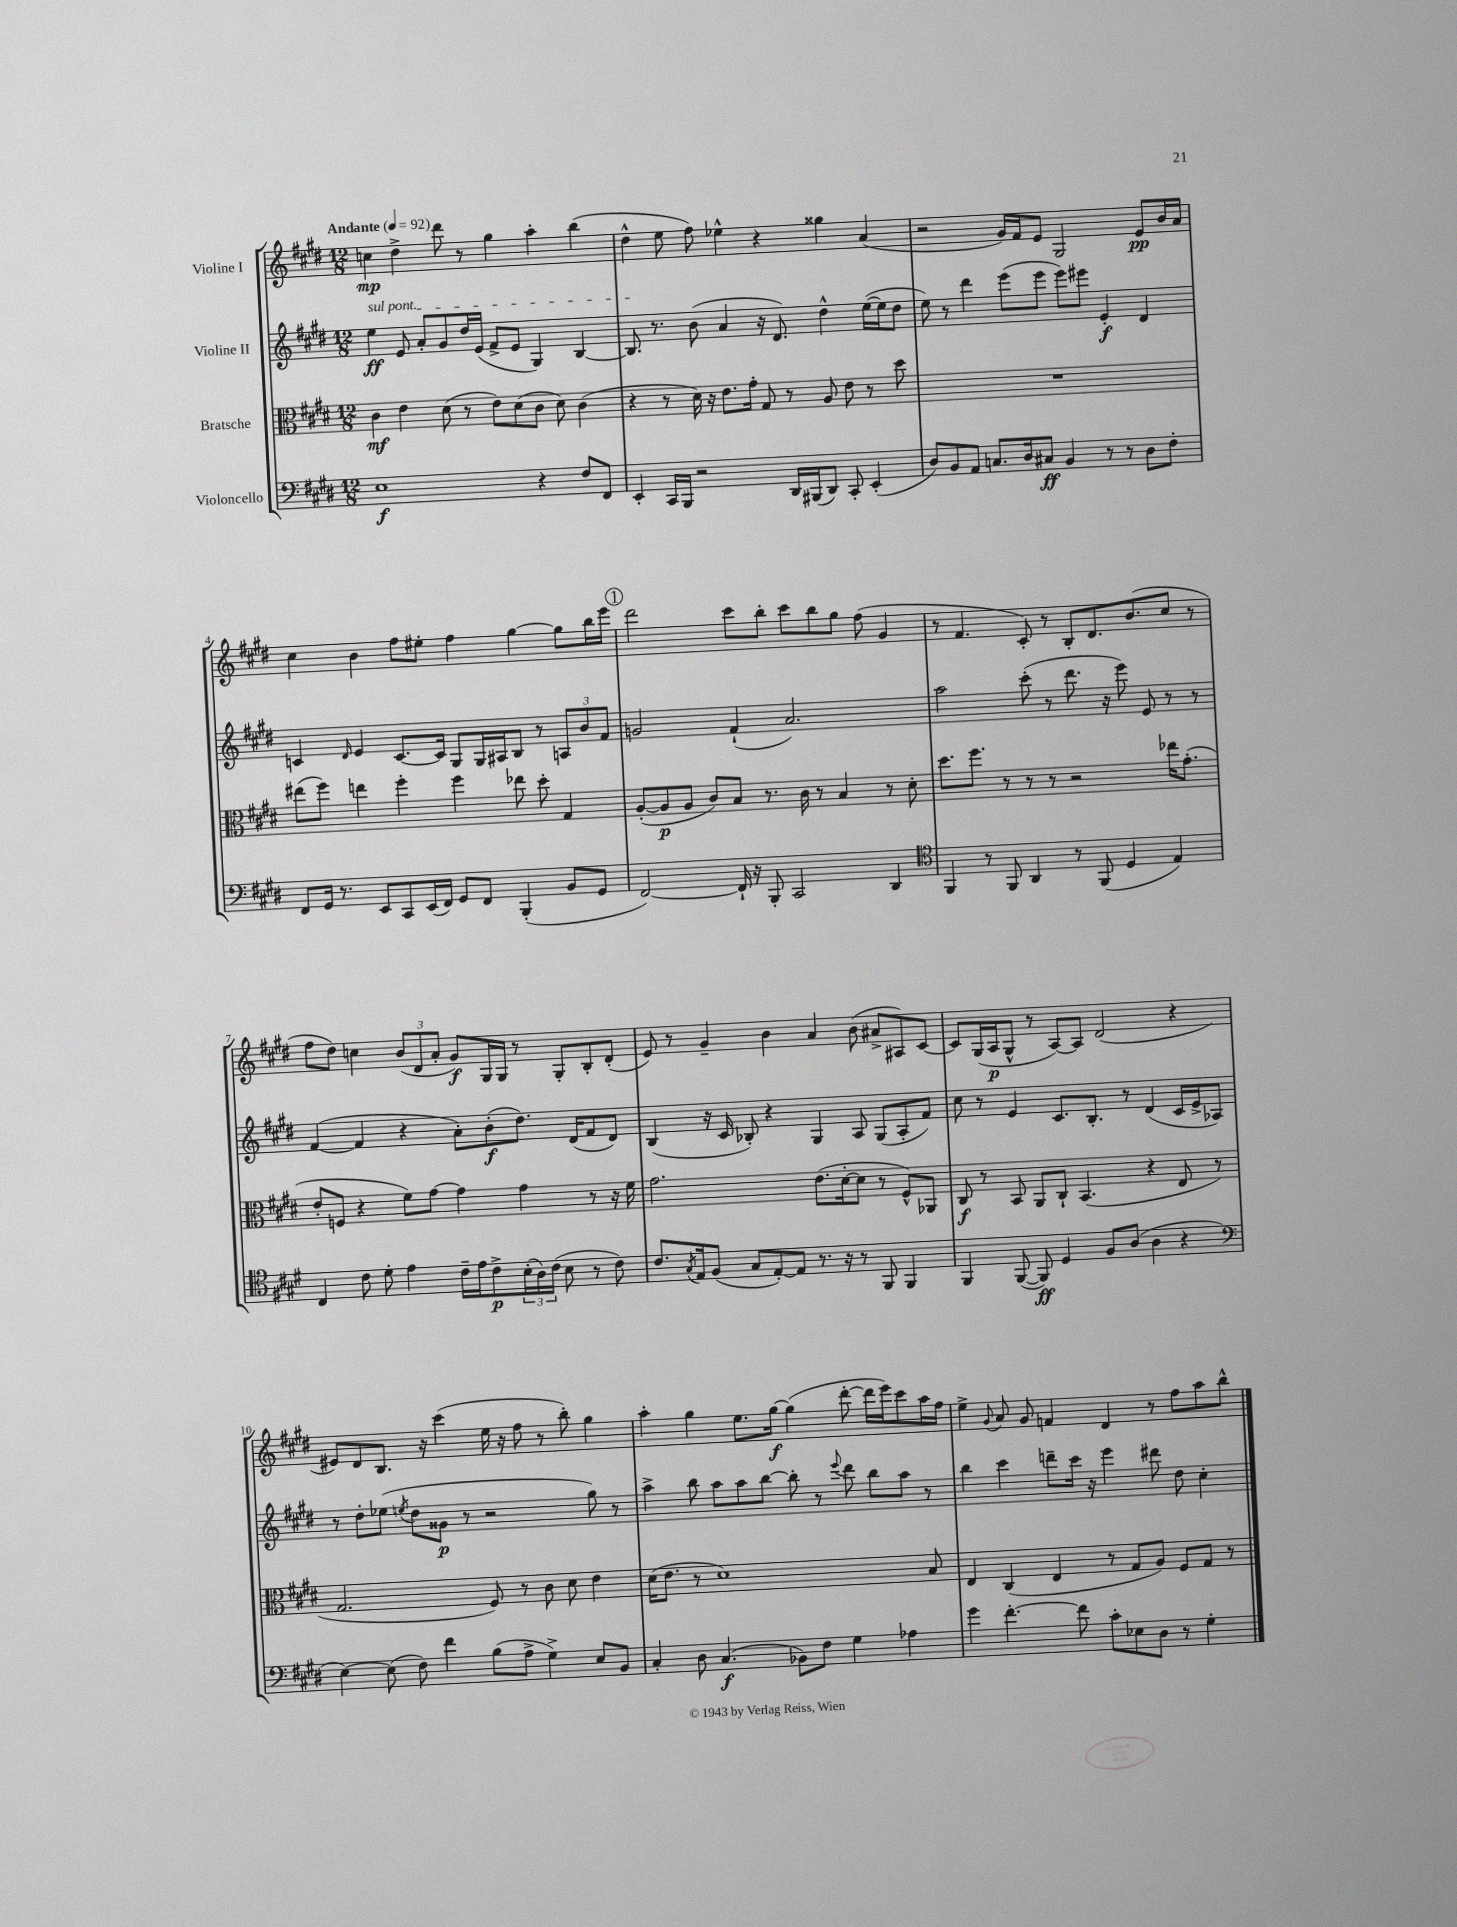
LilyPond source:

<<
\new StaffGroup <<
\new Staff = "s0" \with { instrumentName = "Violine I" } {
    \clef treble \key e \major \numericTimeSignature \time 12/8 \tempo "Andante" 4 = 92
    c''4\mp dis''4-> dis'''8 r8 gis''4 a''4-. b''4( |
    dis''4-^ e''8 fis''8) ees''4-^ r4 gisis''4 a'4( |
    r2 gis'16) fis'16 e'8 gis2 e'8\pp b'16 a'16 |
    cis''4 b'4 fis''8 eis''8-. fis''4 gis''4~ gis''8 b''16 e'''16 |
    \mark \markup { \circle "1" } dis'''2 cis'''8 b''8-. cis'''8 b''8 gis''8 fis''8( gis'4 |
    r8 fis'4. cis'8-.) r8 b8-. dis'8. b'8.( cis''8 r8 |
    fis''8 dis''8) c''4 \tuplet 3/2 { b'8( dis'8 a'8-. } gis'8\f) gis16 gis16 r8 gis8-. b8-. dis'8-.( |
    e'8) r8 gis'4-- b'4 a'4 b'8( ais'8-> ais8) cis'8~ |
    cis'8 gis16( a16\p gis8-^ r8 a8~) a8 dis'2( r4 |
    eis'8) dis'8 b8. r16 cis'''4( e''16 r16 fis''8 r8 b''8-.) gis''4 |
    a''4-. gis''4 e''8. gis''16~\f gis''4( dis'''8~-. dis'''16 e'''16) cis'''8 a''16 fis''16 |
    e''4-> \appoggiatura { gis'8 } a'8 gis'8 f'4 dis'4 r8 fis''8 a''8 b''8-^ \bar "|." |
}
\new Staff = "s1" \with { instrumentName = "Violine II" } {
    \clef treble \key e \major \numericTimeSignature \time 12/8
    \once \override TextSpanner.bound-details.left.text = \markup { \italic "sul pont." } e''4\ff\startTextSpan e'8 a'8-. gis'8 dis''16 e'16( fis'8-> e'8 gis4) b4~ |
    b8.\stopTextSpan r8. b'8( a'4 r16 dis'8.) dis''4-^ e''16~( e''16 dis''8 |
    e''8) r8 dis'''4 e'''8( e'''8 e'''8) eis'''8 e'4-.\f dis'4 |
    c'4 \grace { dis'16 } e'4 c'8.~ c'16 gis8 gis16 ais16 b8 r8 \tuplet 3/2 { a8 b'8 fis'8 } |
    \mark \markup { \circle "1" } g'2 fis'4-!( a'2.) |
    a''2 cis'''8-.( r8 dis'''8. r16 e'''8) e'8 r8 r8 |
    fis'4~( fis'4 r4 a'8-.) b'8-.\f( dis''8.) dis'16( fis'8 dis'8) |
    b4( r16 cis'16 bes8-.) r4 gis4 a8 gis8( a8-. fis'8) |
    cis''8 r8 e'4 cis'8. b8.-. r8 dis'4( cis'16 e'16-> aes8) |
    r8 dis''8-. ees''8( \acciaccatura { e''8 } dis''8 gisis'8\p r8 r2 gis''8) r8 |
    a''4-> b''8 a''8 a''8 b''8~ b''8-. r8 \appoggiatura { e'''8 } dis'''8 b''8 a''8 r8 |
    b''4 cis'''4 d'''8-- cis'''16 r16 e'''4 dis'''8 dis''8 cis''4-. \bar "|." |
}
\new Staff = "s2" \with { instrumentName = "Bratsche" } {
    \clef alto \key e \major \numericTimeSignature \time 12/8
    cis'4\mf e'4 dis'8( r8 e'8) dis'8( cis'8 dis'8) cis'4( |
    r4 r8 dis'16) r16 e'8. gis'16-. gis8 r8 a8 e'8 r8 dis''8 |
    R1. |
    eis''8( fis''8) e''4 fis''4-. fis''4 ees''8 dis''8-. gis4 |
    \mark \markup { \circle "1" } a8~-.( a8\p a8 cis'8) b8 r8. cis'16 r8 b4 r8 dis'8-. |
    dis''8. fis''8. r8 r8 r8 r2 ees''16 gis'8.-.( |
    e'8-. f8 r4 fis'8) gis'8~ gis'4 gis'4 r8 r16 fis'16 |
    gis'2. e'8.( dis'16~-. dis'8 r8 fis8-^) aes,8 |
    cis8\f r8 b,8 a,8 cis8-! b,4.( r4 e8 r8 |
    gis2. fis8) r8 cis'8 dis'8 e'4 |
    dis'16( e'8. r8 dis'1) b8 |
    e4 cis4( e4 r8 gis8 a8) fis8 gis8 r8 \bar "|." |
}
\new Staff = "s3" \with { instrumentName = "Violoncello" } {
    \clef bass \key e \major \numericTimeSignature \time 12/8
    e1\f r4 fis8 fis,8 |
    e,4-. cis,16 b,,16 r2 dis,16 bis,,16( dis,8) cis,8-. e,4-.( |
    dis8) b,8 a,8 c8. dis16 cis8\ff b,4 r8 r8 dis8 fis8-. |
    fis,8 gis,16 r8. e,8 cis,8 e,16( fis,16) gis,8 fis,8 b,,4-.( b,8 gis,8 |
    \mark \markup { \circle "1" } fis,2~) fis,16-! r16 b,,8-. cis,2 dis,4 |
    \clef tenor fis,4 r8 fis,8 a,4 r8 fis,8( dis4 e4) |
    cis4 cis'8 dis'8-. e'4 cis'16-- e'16 cis'8->\p \tuplet 3/2 { b16-.( a16) cis'16( } b8 r8 cis'8) |
    cis'8. \acciaccatura { gis8 } e16 fis8( gis8 e8~-.) e8 r8. r16 r8 fis,8 fis,4 |
    fis,4 fis,8~( fis,8\ff) dis4 fis8 a8( a4 r4 |
    \clef bass e4~) e8( fis8) fis'4 b8( a8-> gis4->) e8 b,8 |
    cis4-. dis8 cis4.\f( bes,8) fis8 gis4 aes4 |
    gis'4 fis'4.~-. fis'8 cis'8-. ees8 dis8 r8 gis4-. \bar "|." |
}
>>
>>
